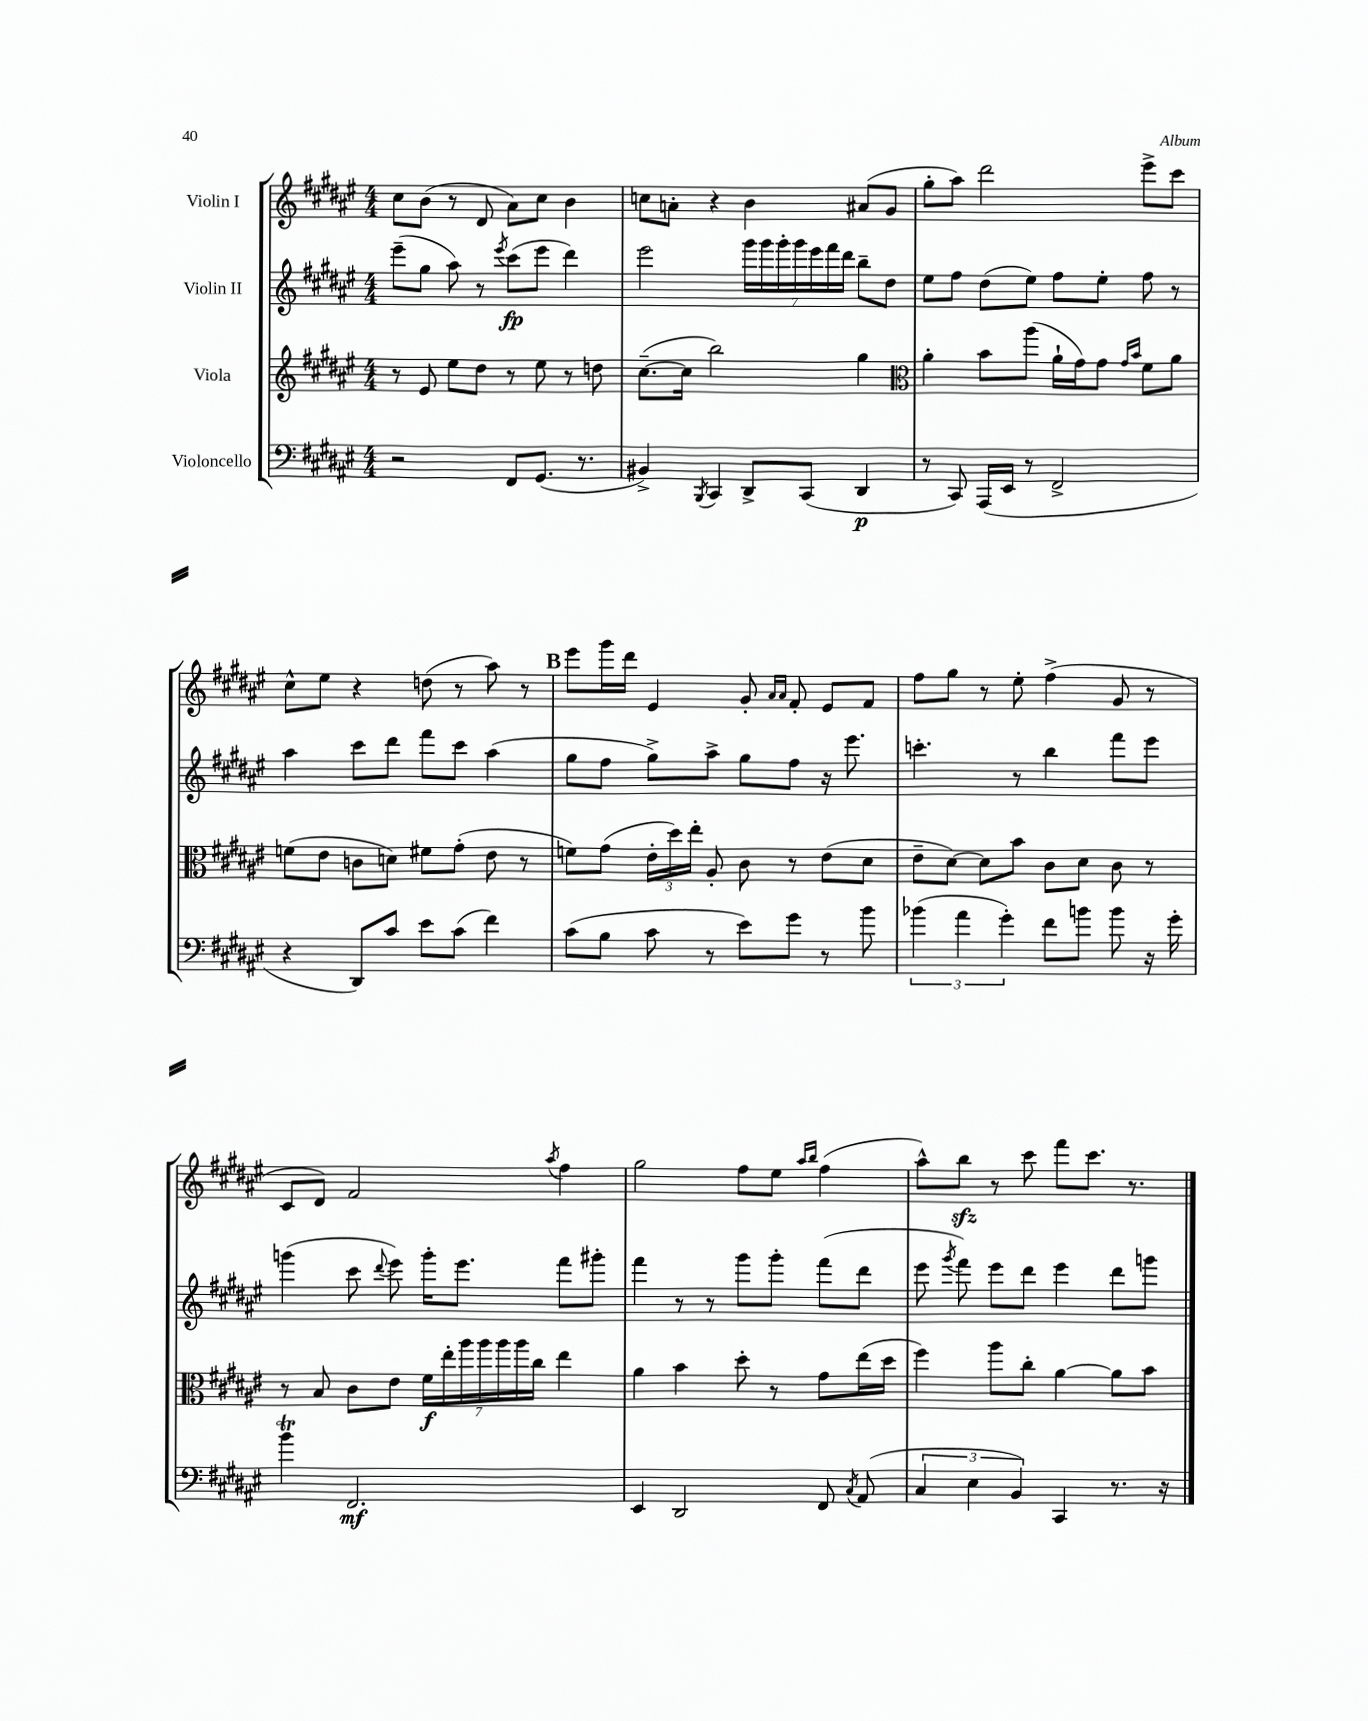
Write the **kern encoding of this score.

**kern	**kern	**kern	**kern
*staff4	*staff3	*staff2	*staff1
*clefF4	*clefG2	*clefG2	*clefG2
*k[f#c#g#d#a#e#]	*k[f#c#g#d#a#e#]	*k[f#c#g#d#a#e#]	*k[f#c#g#d#a#e#]
*M4/4	*M4/4	*M4/4	*M4/4
2r	8r	(8eee#~	8cc#
.	8e#	8gg#	(8b
.	8ee#	8aa#)	8r
.	8dd#	8r	8d#
.	.	8qeee#	.
8FF#	8r	(8ccc#	8a#)
(8.GG#	8ee#	8eee#	8cc#
.	8r	4ddd#)	4b
8.r	.	.	.
.	8dd	.	.
=	=	=	=
4BB#^)	([8.cc#~	2eee#	8cc
.	.	.	8a'
.	16cc#]	.	.
8qBBB	.	.	.
4CC#	2bb)	.	4r
8DD#^	.	28ggg#	4b
.	.	28ggg#	.
.	.	28ggg#'	.
.	.	28ggg#	.
(8CC#	.	.	.
.	.	28eee#	.
.	.	28fff#	.
.	.	28ddd#	.
4DD#	4gg#	8bb~	(8a#
.	.	8dd#	8g#
=	=	=	=
*	*clefC3	*	*
8r	4a#'	8ee#	8gg#'
8CC#)	.	8ff#	8aa#)
(16AAA#	8b	(8dd#	2ddd#
16EE#	.	.	.
8r	(8aa#	8ee#)	.
2FF#^	16a#`	8ff#	.
.	16g#)	.	.
.	8g#	8ee#'	.
.	16qqg#	.	.
.	16qqb	.	.
.	8f#	8ff#	8eee#^
.	8a#	8r	8ccc#
=	=	=	=
4r	(8f	4aa#	8cc#^^
.	8e#	.	8ee#
8DD#)	8c	8ccc#	4r
8c#	8d)	8ddd#	.
8e#	8f#	8fff#	(8dd
(8c#	(8g#'	8ccc#	8r
4f#)	8e#	(4aa#	8aa#)
.	8r	.	8r
=	=	=	=
(8c#	8f)	8gg#	8eee#
8B	(8g#	8ff#	16ggg#
.	.	.	16ddd#
8c#	24e#'	8gg#^)	4e#
.	24dd#)	.	.
.	24ee#'	.	.
8r	8A#'	8aa#^	.
8e#)	8c#	8gg#	8g#'
.	.	.	16qqa#
.	.	.	16qqa#
8g#	8r	8ff#	8f#'
8r	(8e#	16r	8e#
.	.	8.eee#	.
8b	8d#	.	8f#
=	=	=	=
(6b-	8e#~	4.ccc'	8ff#
.	[8d#)	.	8gg#
6a#	.	.	.
.	8d#]	.	8r
6g#')	.	.	.
.	8b	8r	8ee#'
8f#	8c#	4bb	(4ff#^
8b	8d#	.	.
8b	8c#	8fff#	8g#
16r	8r	8eee#	8r
16g#'	.	.	.
=	=	=	=
4b	8r	(4ggg	8c#
.	8B	.	8d#)
2.FF#	8c#	8ccc#	2f#
.	.	8qqddd#	.
.	8e#	8eee#)	.
.	28f#	16ggg'	.
.	28ee#'	.	.
.	.	8.eee#	.
.	28aa#	.	.
.	28aa#	.	.
.	28aa#	.	.
.	28aa#	.	.
.	28cc#	.	.
.	.	.	8qaa#
.	4ee#	8fff#	4ff#
.	.	8ggg#'	.
=	=	=	=
4EE#	4a#	4fff#	2gg#
2DD#	4b	8r	.
.	.	8r	.
.	8dd#'	8ggg#	8ff#
.	8r	8ggg#'	8ee#
.	.	.	16qqaa#
.	.	.	16qqbb
8FF#	8g#	(8fff#	(4ff#
8qC#	.	.	.
(8AA#	(16ee#	8ddd#	.
.	16dd#	.	.
=	=	=	=
6C#	4ff#)	8eee#	8aa#^^)
.	.	8qggg#	.
.	.	8fff#)	8bb
6E#	.	.	.
.	8aa#	8eee#	8r
6BB)	.	.	.
.	8cc#'	8ddd#	8ccc#
4CC#	[4a#	4eee#	8fff#
.	.	.	8.ccc#
8.r	8a#]	8ddd#	.
.	.	.	8.r
.	8b	8ggg	.
16r	.	.	.
==	==	==	==
*-	*-	*-	*-
